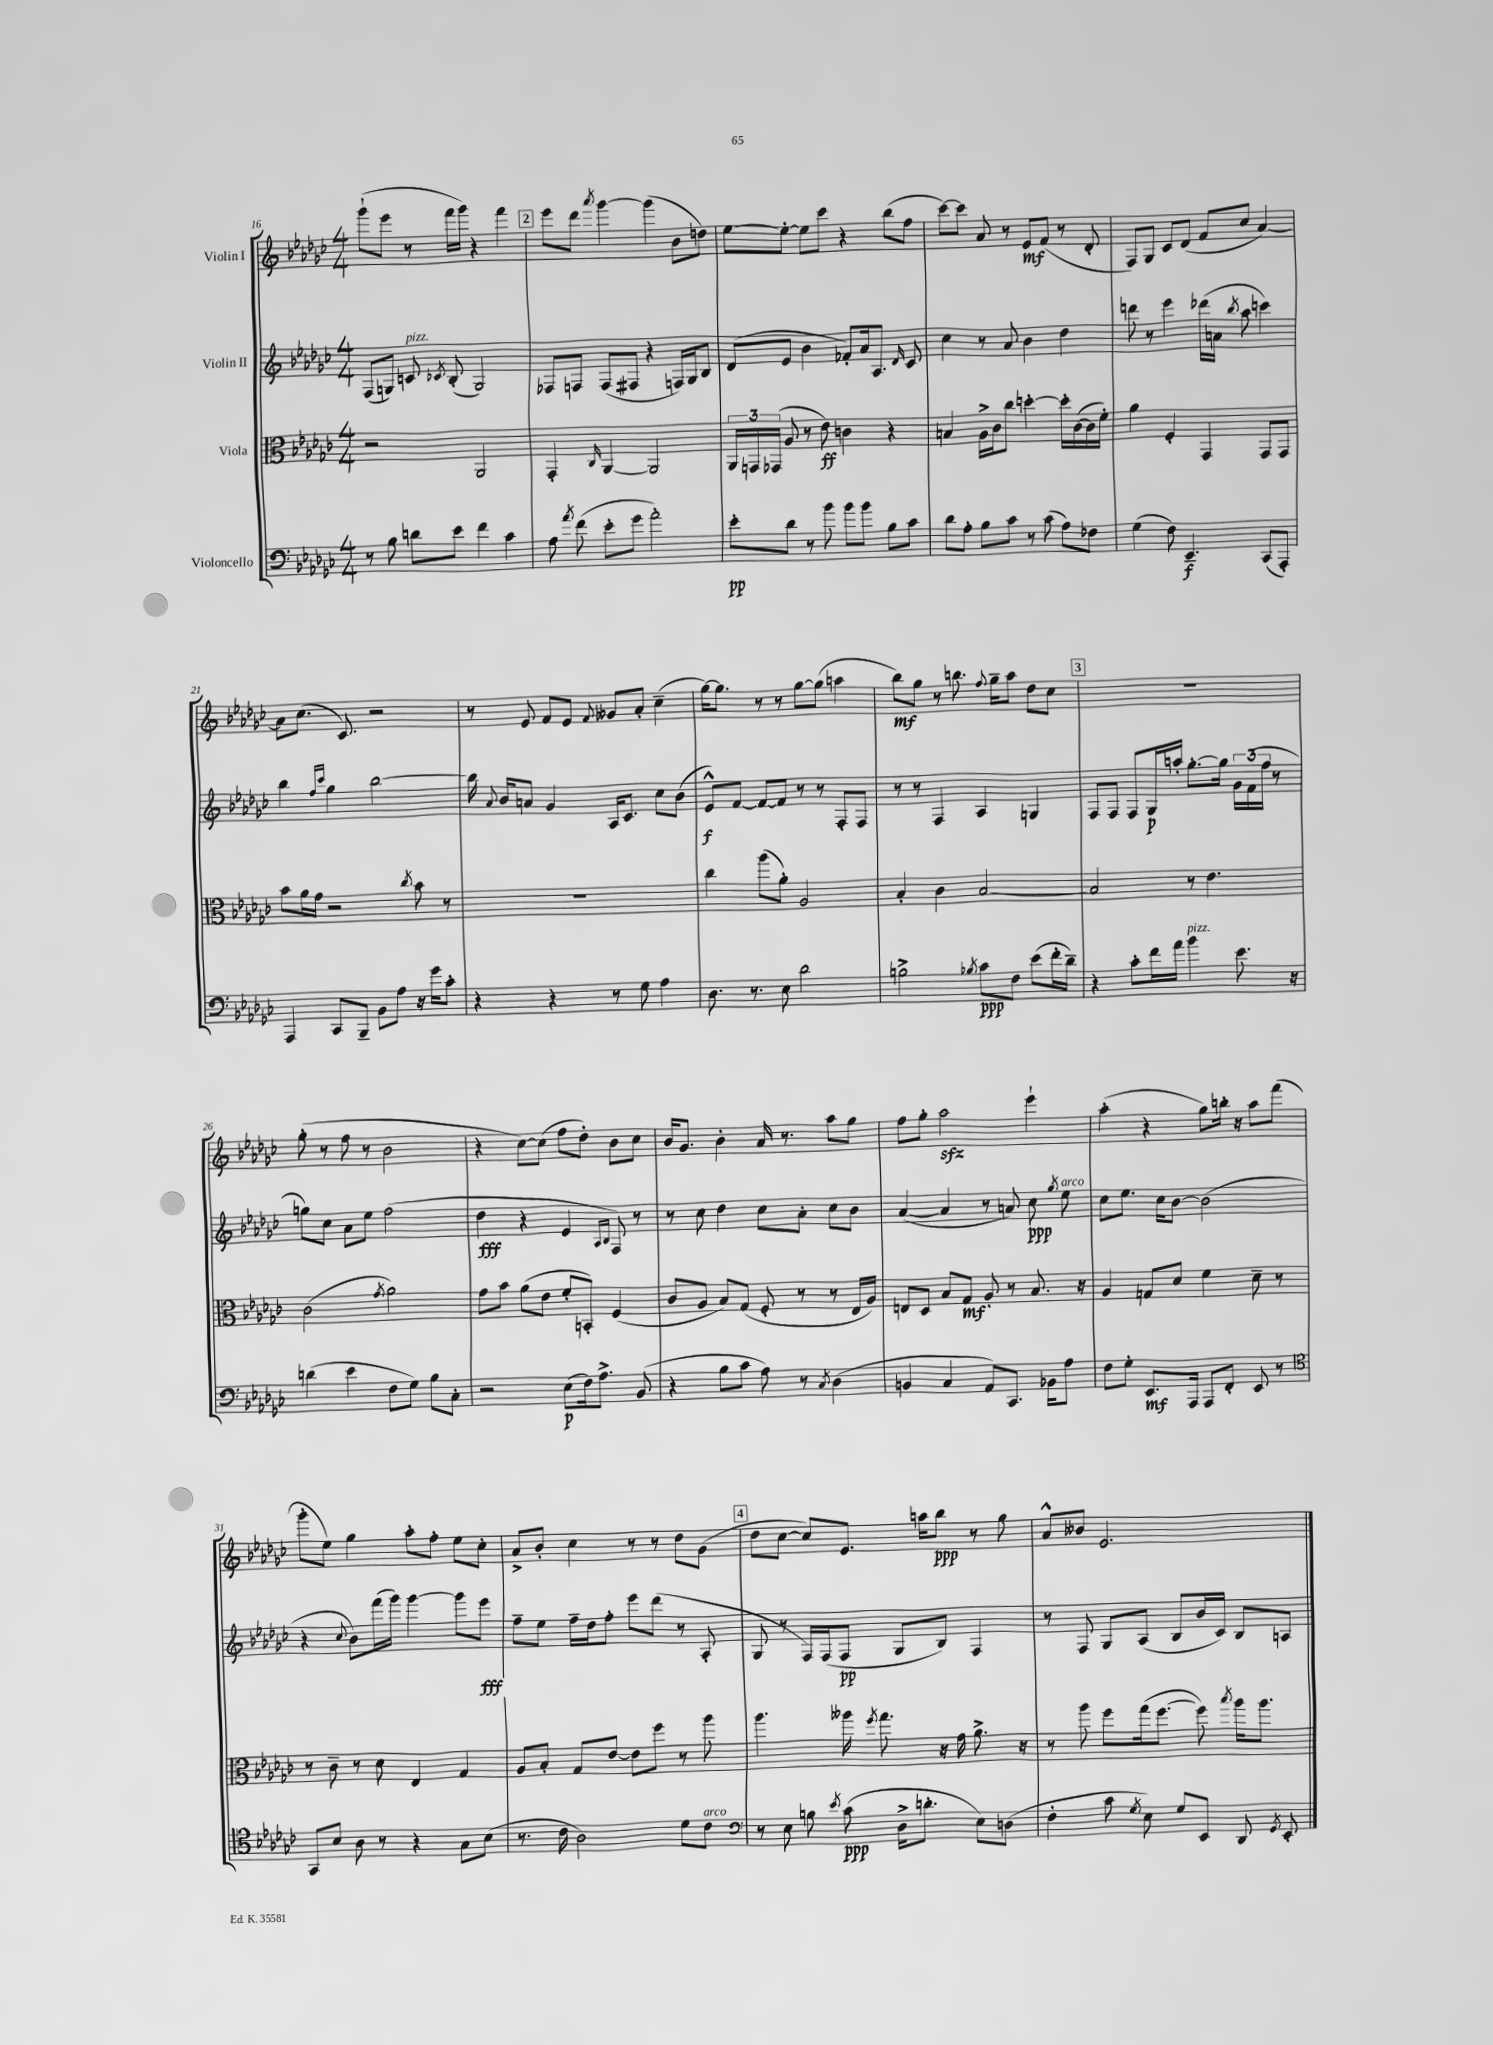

**kern	**dynam	**kern	**dynam	**kern	**dynam	**kern	**dynam
*part4	*part4	*part3	*part3	*part2	*part2	*part1	*part1
*staff4	*staff4	*staff3	*staff3	*staff2	*staff2	*staff1	*staff1
*I"Violoncello	*	*I"Viola	*	*I"Violin II	*	*I"Violin I	*
*clefF4	*	*clefC3	*	*clefG2	*	*clefG2	*
*k[b-e-a-d-g-c-]	*	*k[b-e-a-d-g-c-]	*	*k[b-e-a-d-g-c-]	*	*k[b-e-a-d-g-c-]	*
*M4/4	*	*M4/4	*	*M4/4	*	*M4/4	*
=16	=16	=16	=16	=16	=16	=16	=16
8r	.	2r	.	(8F/L	.	(8ggg-`\L	.
8B-\	.	.	.	8Gn/J)	.	8eee-\J	.
!	!	!	!	!LO:TX:a:i:t=pizz.	!	!	!
8dn\L	.	.	.	8cn/	.	8r	.
.	.	.	.	8qc-X/	.	.	.
8e-\J	.	.	.	(8B-'/	.	16fff\LL	.
.	.	.	.	.	.	16ggg-\JJ)	.
4f\	.	2AA-/	.	2G/)	.	4r	.
4c-\	.	.	.	.	.	4fff\	.
!!LO:REH:place=s1:t=2
=17	=17	=17	=17	=17	=17	=17	=17
8A-\	.	4GG-'/	.	8F-X/L	.	8eee-\L	.
8qa-/	.	.	.	.	.	.	.
(8f\	.	.	.	8Fn/J	.	8ddd-\J	.
.	.	16qqC-/	.	.	.	8qaaa-/	.
8e-'\L	.	[4AA-/	.	(8F/L	.	[4ggg-\	.
8g-\J	.	.	.	8F#X/J	.	.	.
2a-'\)	.	2AA-/]	.	4r	.	(4ggg-\]	.
.	.	.	.	16Fn/LL)	.	8b-\L	.
.	.	.	.	16G-/J	.	.	.
.	.	.	.	8B-/J	.	8ddn\J)	.
=18	=18	=18	=18	=18	=18	=18	=18
8e-'\L	pp	24AA-/LL	.	(8d-/L	.	[8ee-\L	.
.	.	24GGn/	.	.	.	.	.
.	.	(24GG-X/JJ	.	.	.	.	.
8d-\J	.	8A-/	.	8e-/J	.	8ee-'\J_	.
8r	.	8r	.	4b-\	.	8ee-\L]	.
8b-\	.	8e-\)	ff	.	.	8ccc-\J	.
8b-\L	.	4cn\	.	8f-X'/L)	.	4r	.
8b-\J	.	.	.	16a-/k	.	.	.
.	.	.	.	8.A-/J	.	.	.
8B-\L	.	4r	.	.	.	(8bb-\L	.
.	.	.	.	16qqd-/	.	.	.
8c-\J	.	.	.	8c-/	.	8ff\J	.
=19	=19	=19	=19	=19	=19	=19	=19
8d-\L	.	4Bn/	.	4cc-\	.	[8ccc-\L)	.
8A-'\J	.	.	.	.	.	8ccc-\J]	.
8B-\L	.	16A-^\LL	.	8r	.	8a-/	.
.	.	16c-\J	.	.	.	.	.
8c-\J	.	8cc-\J	.	8a-/	.	8r	.
8r	.	[4ddn'\	.	4b-\	.	8e-/L	mf
(8c-\	.	.	.	.	.	(8f/J	.
8A-\L)	.	16dd'\LL]	.	4dd-\	.	8r	.
.	.	([16c-\	.	.	.	.	.
8F-X\J	.	16c-\]	.	.	.	8d-'/	.
.	.	16f'\JJ)	.	.	.	.	.
=20	=20	=20	=20	=20	=20	=20	=20
(4G-\	.	4a-\	.	8dddn\	.	8F/L)	.
.	.	.	.	8r	.	8G-/J	.
8F\)	.	4F'/	.	4eee-\	.	8c-/L	.
4.EE-~/	f	.	.	.	.	(8d-/J	.
.	.	4GG-/	.	(16ddd-X\LL	.	8f/L	.
.	.	.	.	16an\JJ	.	.	.
.	.	.	.	8qbb-/	.	.	.
.	.	.	.	8aa-\	.	8cc-/J	.
(8CC-/L	.	8GG-/L	.	4cccn\)	.	[4a-/)	.
8AAA-'/J)	.	8GG-/J	.	.	.	.	.
!!LO:LB:g=z
=21	=21	=21	=21	=21	=21	=21	=21
4AAA-/	.	8b-\L	.	4bb-\	.	8a-\L]	.
.	.	16a-\L	.	.	.	(8.cc-\J	.
.	.	16g-\JJ	.	.	.	.	.
.	.	.	.	16qqff/LL	.	.	.
.	.	.	.	16qqccc-/JJ	.	.	.
8CC-/L	.	2r	.	4gg-\	.	.	.
.	.	.	.	.	.	8.c-/)	.
8BBB-~/J	.	.	.	.	.	.	.
8BB-\L	.	.	.	[2bb-\	.	2r	.
8A-\J	.	.	.	.	.	.	.
.	.	8qcc-/	.	.	.	.	.
16r	.	8b-\	.	.	.	.	.
16g-\KL	.	.	.	.	.	.	.
8c-'\J	.	8r	.	.	.	.	.
=22	=22	=22	=22	=22	=22	=22	=22
4r	.	1r	.	16bb-\]	.	8r	.
.	.	.	.	8qqa-/	.	.	.
.	.	.	.	16b-/KL	.	.	.
.	.	.	.	8an/J	.	8e-/	.
4r	.	.	.	4g-/	.	8f/L	.
.	.	.	.	.	.	8e-/J	.
.	.	.	.	.	.	8qqf/	.
8r	.	.	.	16A-/KL	.	8g--X/L	.
.	.	.	.	8.c-/J	.	.	.
8G-\	.	.	.	.	.	8a-'/J	.
4A-\	.	.	.	8cc-\L	.	(4cc-~\	.
.	.	.	.	(8b-\J	.	.	.
=23	=23	=23	=23	=23	=23	=23	=23
8.D-\	.	4cc-\	.	8e-^^/L)	f	[16gg-\KL)	.
.	.	.	.	.	.	8.gg-\J]	.
.	.	.	.	[8f/J	.	.	.
8.r	.	.	.	.	.	.	.
.	.	(8aa-\L	.	8f/L_	.	8r	.
8E-\	.	8a-'\J)	.	8f/J]	.	8r	.
2d-\	.	2A-/	.	8r	.	[8gg-\L	.
.	.	.	.	8r	.	(8gg-\J]	.
.	.	.	.	8F'/L	.	4aan\	.
.	.	.	.	8F/J	.	.	.
=24	=24	=24	=24	=24	=24	=24	=24
2Bn^\	.	4B-'/	.	8r	.	8bb-\L)	mf
.	.	.	.	8r	.	8gg-\J	.
.	.	4c-\	.	4F/	.	8r	.
.	.	.	.	.	.	8.bbn\	.
8qB-X/	.	.	.	.	.	.	.
8c-\L	ppp	[2B-/	.	4A-/	.	.	.
.	.	.	.	.	.	8qqff/	.
.	.	.	.	.	.	16gg-~\KL	.
8F\J	.	.	.	.	.	8aa-\J	.
(8e-\L	.	.	.	4Gn/	.	8dd-\L	.
16f'\L	.	.	.	.	.	8cc-\J	.
16d-~\JJ)	.	.	.	.	.	.	.
!!LO:REH:place=s1:t=3
=25	=25	=25	=25	=25	=25	=25	=25
4r	.	2B-/]	.	8F/L	.	1r	.
.	.	.	.	8F/J	.	.	.
8c-'\L	.	.	.	8F/L	.	.	.
16f\L	.	.	.	16G-/L	p	.	.
16a-\JJ	.	.	.	16aan'/JJ	.	.	.
!LO:TX:a:i:t=pizz.	!	!	!	!	!	!	!
4b-\	.	8r	.	[8.gg-'\L	.	.	.
.	.	4.e-\	.	.	.	.	.
.	.	.	.	16gg-\Jk]	.	.	.
8.e-\	.	.	.	24g-\LL	.	.	.
.	.	.	.	(24f\	.	.	.
.	.	.	.	24ff\JJ	.	.	.
.	.	.	.	8r	.	.	.
16r	.	.	.	.	.	.	.
!!LO:LB:g=z
=26	=26	=26	=26	=26	=26	=26	=26
(4dn\	.	(2c-\	.	8ggn\L)	.	(8gg-'\	.
.	.	.	.	8cc-\J	.	8r	.
4e-\	.	.	.	8a-\L	.	8ff\	.
.	.	.	.	8ee-\J	.	8r	.
.	.	8qg-/	.	.	.	.	.
8F\L	.	2a-\)	.	(2ff\	.	2b-\	.
8G-\J)	.	.	.	.	.	.	.
8B-\L	.	.	.	.	.	.	.
8C-'\J	.	.	.	.	.	.	.
=27	=27	=27	=27	=27	=27	=27	=27
2r	.	8g-\L	.	4dd-\	fff	4r	.
.	.	8b-\J	.	.	.	.	.
.	.	(8a-\L	.	4r	.	[8cc-\L)	.
.	.	8e-\J	.	.	.	(8cc-\J]	.
(8E-\L	p	8f'/L	.	4e-/	.	8ff\L	.
16F\k)	.	8BBn'/J)	.	.	.	8dd-'\J)	.
8.A-^\J	.	.	.	.	.	.	.
.	.	.	.	16qqA-/LL	.	.	.
.	.	.	.	16qqB-/JJ	.	.	.
.	.	(4F/	.	8F/)	.	8b-\L	.
(8BB-/	.	.	.	8r	.	8cc-\J	.
=28	=28	=28	=28	=28	=28	=28	=28
4r	.	8c-/L	.	8r	.	16b-/KL	.
.	.	.	.	.	.	8.g-/J	.
.	.	8A-/J	.	8cc-\	.	.	.
8B-\L	.	8B-/L)	.	4dd-\	.	4b-'\	.
8c-\J	.	(8G-/J	.	.	.	.	.
8A-\)	.	8F'/	.	8cc-\L	.	16a-/	.
.	.	.	.	.	.	8.r	.
8r	.	8r	.	8a-'\J	.	.	.
8qC-/	.	.	.	.	.	.	.
(4D-\	.	8r	.	8cc-\L	.	8aa-\L	.
.	.	16E-/LL	.	8b-\J	.	8gg-\J	.
.	.	16A-/JJ)	.	.	.	.	.
=29	=29	=29	=29	=29	=29	=29	=29
4BBn/	.	8En/L	.	([4a-/	.	8ff\L	.
.	.	8D-/J	.	.	.	8gg-'\J	.
4C-/	.	8B-/L	.	4a-/]	.	2aa-zz\	.
.	.	8G-/J	mf	.	.	.	.
8AA-/L)	.	8A-'/	.	8r	.	.	.
8.CC-/J	.	8r	.	8an/)	.	.	.
.	.	8.B-/	.	8cc-\	ppp	4eee-`\	.
16BB-X\KL	.	.	.	.	.	.	.
.	.	.	.	8qgg-/	.	.	.
!	!	!	!	!LO:TX:a:i:t=arco	!	!	!
8A-\J	.	.	.	8ee-\	.	.	.
.	.	16r	.	.	.	.	.
=30	=30	=30	=30	=30	=30	=30	=30
8F\L	.	4A-/	.	8cc-\L	.	(4aa-'\	.
8G-'\J	.	.	.	8.ee-\J	.	.	.
8.EE-/L	mf	8Gn/L	.	.	.	4r	.
.	.	.	.	16cc-\KL	.	.	.
.	.	8d-/J	.	[8b-\J	.	.	.
16AAA-/Jk	.	.	.	.	.	.	.
8AAA-/L	.	4f\	.	(2b-\]	.	8gg-\L)	.
8FF'/J	.	.	.	.	.	16bbn'\Jk	.
.	.	.	.	.	.	16r	.
8EE-/	.	8d-~\	.	.	.	8aa-\L	.
8r	.	8r	.	.	.	(8fff\J	.
!!LO:LB:g=z
=31	=31	=31	=31	=31	=31	=31	=31
*clefC4	*	*	*	*	*	*	*
8GG-/L	.	8r	.	4r	.	8ggg-'\L	.
8B-/J	.	8c-~\	.	.	.	8ee-\J)	.
.	.	.	.	8qqcc-/	.	.	.
8A-\	.	8r	.	8b-\L)	.	4gg-\	.
8r	.	8d-\	.	(16fff\L	.	.	.
.	.	.	.	16ggg-\JJ)	.	.	.
4r	.	4E-/	.	[4ggg-\	.	8aa-'\L	.
.	.	.	.	.	.	8ff'\J	.
8G-\L	.	4G-/	.	8ggg-\L]	.	8ee-\L	.
(8B-\J	.	.	.	8eee-\J	fff	8cc-'\J	.
=32	=32	=32	=32	=32	=32	=32	=32
8.r	.	8A-/L	.	8ff~\L	.	8a-^/L	.
.	.	8B-'/J	.	8ee-\J	.	8b-'/J	.
16c-\	.	.	.	.	.	.	.
2A-\)	.	8G-/L	.	16ff~\LL	.	4cc-\	.
.	.	.	.	16dd-\J	.	.	.
.	.	[8e-/J	.	8ff'\J	.	.	.
.	.	8e-\L]	.	8eee-\L	.	8r	.
.	.	8ff\J	.	(8ddd-\J	.	8r	.
8d-\L	.	8r	.	8r	.	8dd-\L	.
!LO:TX:a:i:t=arco	!	!	!	!	!	!	!
8c-\J	.	8aa-\	.	8A-'/	.	(8g-\J	.
!!LO:REH:place=s1:t=4
=33	=33	=33	=33	=33	=33	=33	=33
*clefF4	*	*	*	*	*	*	*
8r	.	4.aa-\	.	8G-/	.	8dd-\L	.
8E-\	.	.	.	8r	.	[8cc-\J	.
8Bn\	.	.	.	16F/LL)	.	8cc-/L])	.
.	.	.	.	(16F/J	.	.	.
8qe-/	.	.	.	.	.	.	.
(8c-\	ppp	16aa--X\	.	8F/J	pp	8.e-/J	.
.	.	8qff/	.	.	.	.	.
.	.	8.gg-\	.	.	.	.	.
16D-^\KL	.	.	.	8G-/L	.	.	.
8.dn'\J	.	.	.	.	.	16aan\KL	.
.	.	16r	.	8B-/J)	.	8bb-\J	ppp
.	.	16g-\	.	.	.	.	.
8E-\L)	.	8.a-^\	.	4F/	.	8r	.
(8Dn\J	.	.	.	.	.	8gg-\	.
.	.	16r	.	.	.	.	.
=34	=34	=34	=34	=34	=34	=34	=34
4F'\	.	8r	.	8r	.	8a-^^/L	.
.	.	8aa-\	.	8F/	.	8b--X/J	.
8c-\	.	8ff\L	.	8G-/L	.	2.e-/	.
8qG-/	.	.	.	.	.	.	.
8E-\)	.	(16gg-\k	.	(8A-/J	.	.	.
.	.	[8.ff\J	.	.	.	.	.
8G-/L	.	.	.	8B-/L	.	.	.
8EE-/J	.	8ff\])	.	16b-/L	.	.	.
.	.	.	.	16c-/JJ)	.	.	.
.	.	8qbb-/	.	.	.	.	.
8DD-/	.	16aa-\KL	.	8B-/L	.	.	.
.	.	8.aa-\J	.	.	.	.	.
8qGG-/	.	.	.	.	.	.	.
8EE-'/	.	.	.	8An/J	.	.	.
==	==	==	==	==	==	==	==
*-	*-	*-	*-	*-	*-	*-	*-
